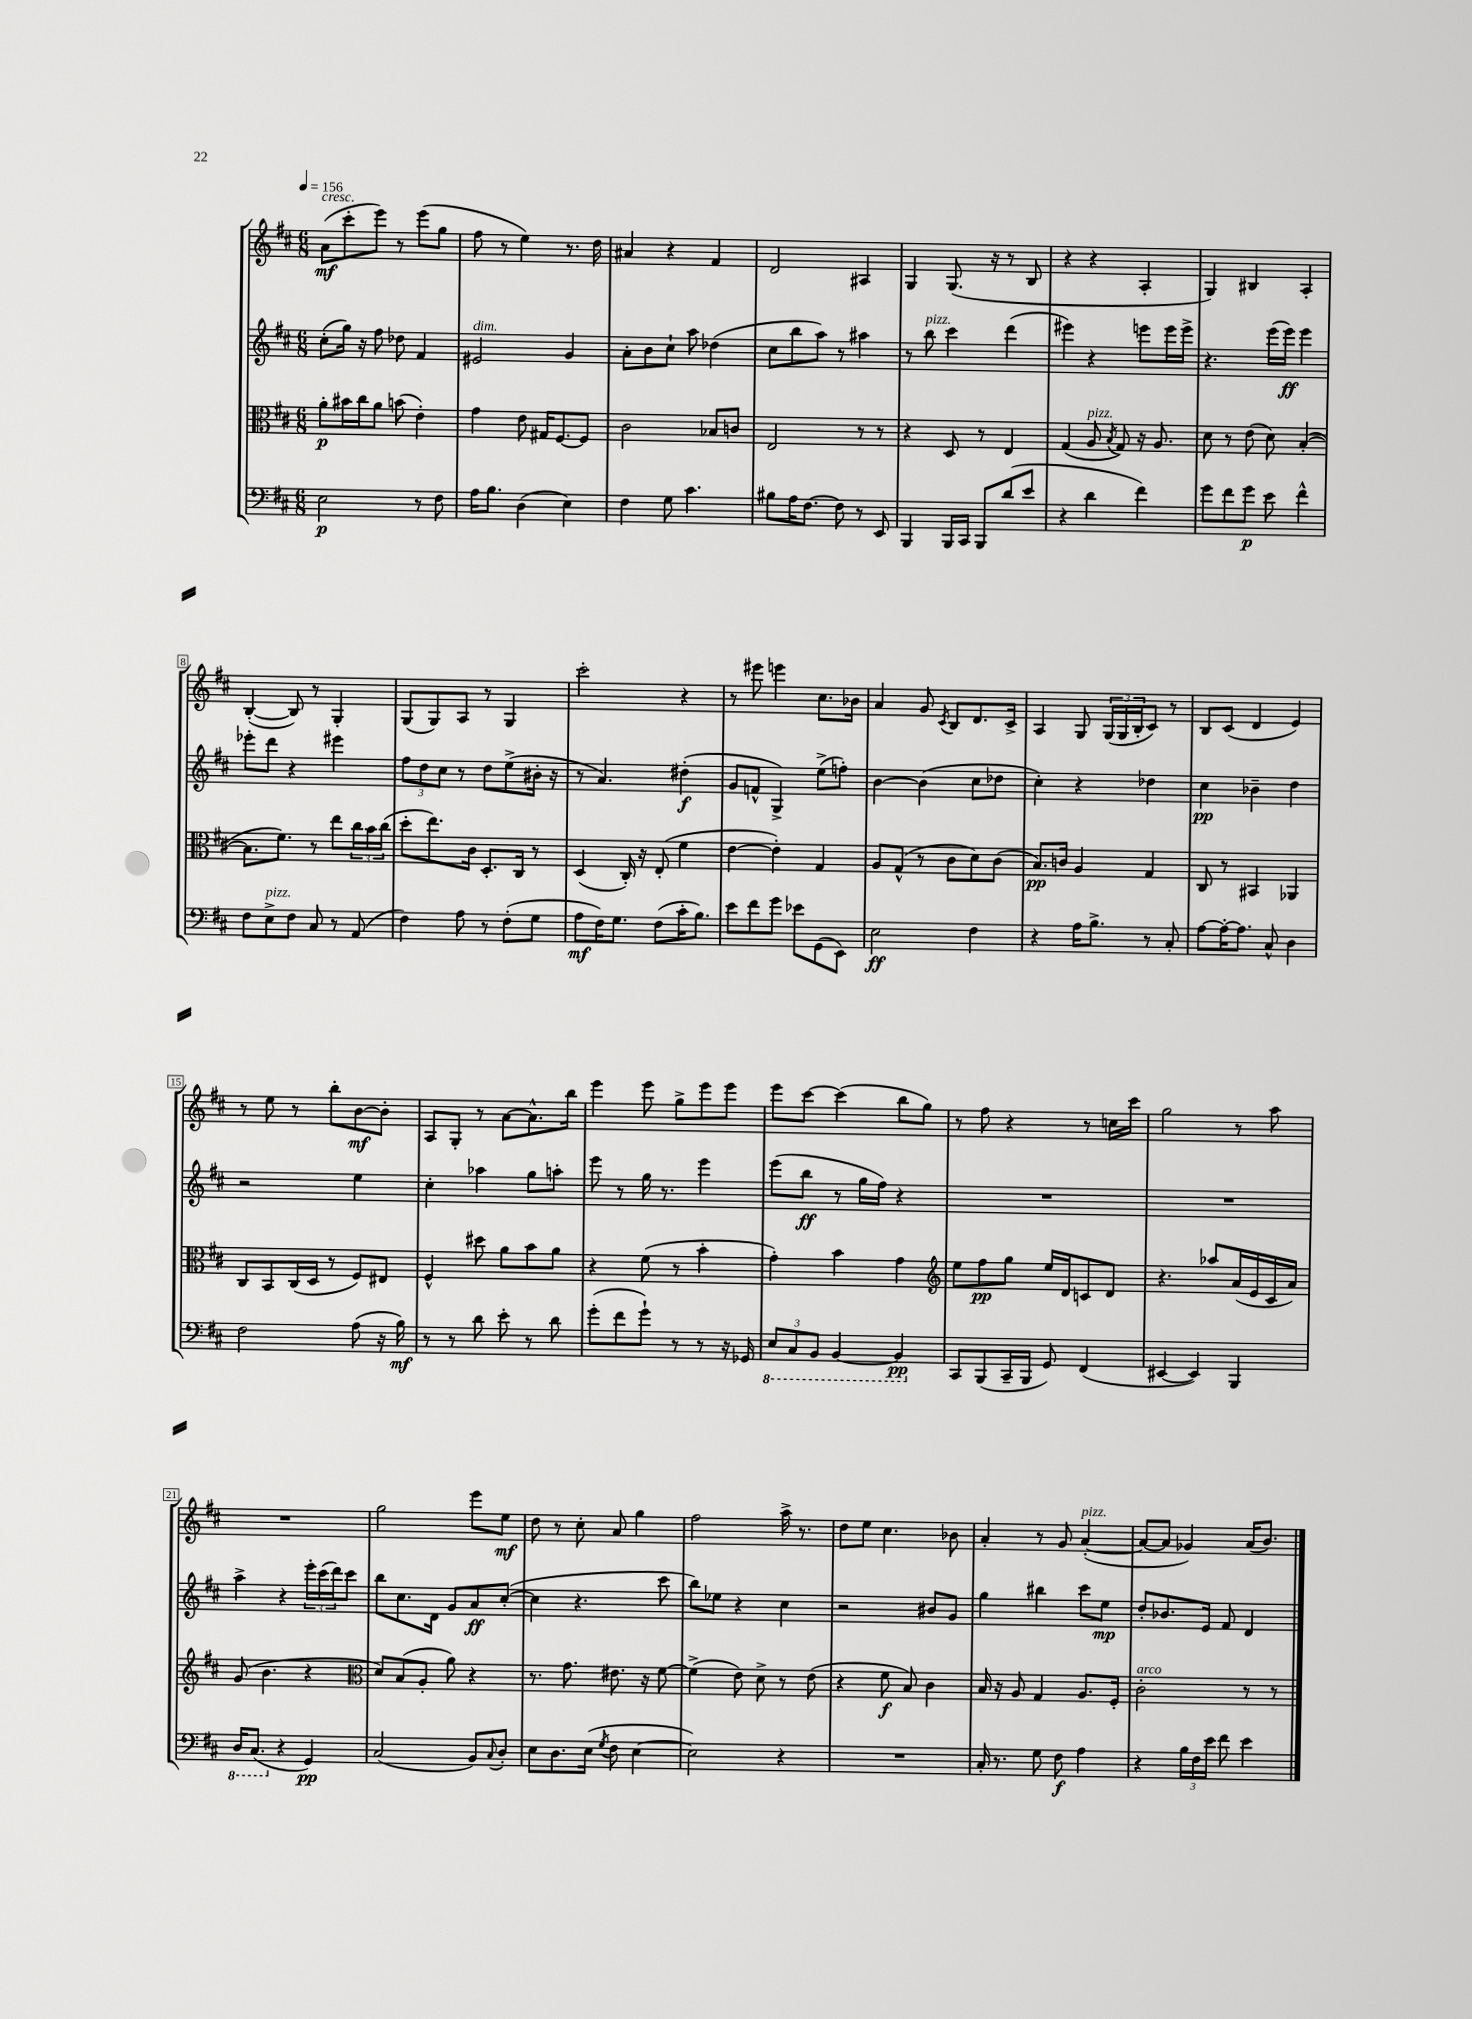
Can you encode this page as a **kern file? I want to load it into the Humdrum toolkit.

**kern	**kern	**kern	**kern
*staff4	*staff3	*staff2	*staff1
*clefF4	*clefC3	*clefG2	*clefG2
*k[f#c#]	*k[f#c#]	*k[f#c#]	*k[f#c#]
*M6/8	*M6/8	*M6/8	*M6/8
*MM156	*MM156	*MM156	*MM156
2E\	8a'\L	(8cc#'\L	(8a\L
.	16b#\L	16gg\Jk)	8ccc#'\
.	16cc#\J	16r	.
.	8a\J	8ff#\	8eee\J)
.	(8b\	8dd-\	8r
8r	4e'\)	4f#/	(8eee\L
8F#\	.	.	8gg\J
=	=	=	=
16A\LK	4g\	2e#/	8ff#\
8.B\J	.	.	.
.	.	.	8r
(4D\	8e\	.	4ee\)
.	16G#/LK	.	.
.	[8.F#/	.	.
4E\)	.	4g/	8.r
.	8F#/]J	.	.
.	.	.	16dd\
=	=	=	=
4F#\	2c#\	8a'\L	4a#/
.	.	8b\	.
8G\	.	8cc#`\J	4r
4.c#\	.	8aa\	.
.	8B-/L	(4dd-\	4f#/
.	8c/J	.	.
=	=	=	=
8B#\L	2E/	8cc#\L	2d/
16A\K	.	8bb\	.
[8.F#\J	.	.	.
.	.	8aa\J)	.
8F#\]	.	8r	.
8r	8r	4aa#\	4A#/
8EE/	8r	.	.
=	=	=	=
4BBB/	4r	8r	4G/
.	.	8bb\	.
16BBB/LL	8D/	4ccc#\	(8.G/
16CC#/JJ	.	.	.
8BBB/L	8r	.	.
.	.	.	16r
(8d/	4E/	(4ddd\	8r
8e/J	.	.	8B/
=	=	=	=
4r	(4G/	4eee#\)	4r
4d\	8A/	4r	4r
.	8qB/	.	.
.	8G/)	.	.
4f#\)	16r	8eee\L	4A'/
.	8.A/	.	.
.	.	16eee\L	.
.	.	16eee^\JJ	.
=	=	=	=
8g\L	8d\	4.r	4G/)
8f#\	8r	.	.
8g\J	(8e\	.	4B#/
8e\	8d\)	(16eee\LL	.
.	.	16eee\JJ)	.
4f#^^\	([4B'/	4eee\	4A'/
=	=	=	=
8F#\L	8.B\]L	8eee-'\L	([4B'/
8E^\	.	8ddd\J	.
.	8.f#\J)	.	.
8F#\J	.	4r	8B/])
8C#/	8r	.	8r
8r	8ee\L	4eee#\	4G'/
(8AA/	24cc#\L	.	.
.	24b\	.	.
.	(24cc#\JJ	.	.
=	=	=	=
4F#\)	8dd'\L	12ff#\L	(8G/L
.	.	12dd\	.
.	8.ee\)	.	8G/)
.	.	12cc#\J	.
8A\	.	8r	8A/J
.	16c#\Jk	.	.
8r	8.D'/L	8dd\L	8r
(8F#'\L	.	(8ee^\	4G/
.	16C#/Jk	.	.
8G\J	8r	16b#'\Jk	.
.	.	16r	.
=	=	=	=
8A\L	(4D/	8r	2ccc#'\
16F#\K)	.	4.a/)	.
8.G\J	.	.	.
.	16C#'/)	.	.
.	16r	.	.
(8F#\L	(8E'/	.	.
16c#'\K	4f#\	(4dd#'\	4r
8.B\J)	.	.	.
=	=	=	=
8e\L	[4e\	8g/L	8r
8f#\	.	8f^^/J	8eee#\
8g\J	4e'\])	4G^/)	4eee\
8e-\L	.	.	.
(8GG\	4G/	(8ee^\L	8.cc#\L
8EE\J)	.	8ff'\J)	.
.	.	.	16b-\Jk
=	=	=	=
2E\	8A/L	[4b\	4a/
.	(8G^^/J	.	.
.	8r	(4b\]	8g/
.	.	.	8qc#/
.	8c#\L	.	8B/L
4F#\	8d\)	8cc#\L	8.d/
.	(8c#\J	8dd-\J	.
.	.	.	16c#^/Jk
=	=	=	=
4r	8.B/L)	4cc#'\)	4A/
.	16c/Jk	.	.
16A\LK	4A/	4r	8G/
8.B^\J	.	.	.
.	.	.	(24G/LL
.	.	.	24G/
.	.	.	24B'/J
8r	4G/	4dd-\	8c#/J)
8C#'/	.	.	8r
=	=	=	=
[8A\L	8C#/	4cc#\	8B/L
16A'\_K	8r	.	(8c#/J
8.A\]J	.	.	.
.	4BB#/	4b-~\	4d/
8C#^^/	.	.	.
4D\	4AA-/	4dd\	4e/)
=	=	=	=
2F#\	8C#/L	2r	8r
.	8BB/	.	8ee\
.	(16C#/L	.	8r
.	16D/JJ	.	.
.	8r	.	8bb'\L
(8A\	8F#/L)	4ee\	[8b\
16r	8E#/J	.	8b'\]J
16B\)	.	.	.
=	=	=	=
8r	4F#^^/	4cc#'\	8A/L
8r	.	.	8G'/J
8d\	8dd#\	4aa-\	8r
8e'\	8a\L	.	[8a\L
8r	8b\	8gg\L	8.a^^\]
8d\	8a\J	8aa'\J	.
.	.	.	16bb\Jk
=	=	=	=
(8g'\L	4r	8eee\	4eee\
8f#\	.	8r	.
8g`\J)	(8f#\	16gg\	8eee\
.	.	8.r	.
8r	8r	.	8gg^\L
8r	4b'\	4eee\	8eee\
16r	.	.	8eee\J
16GG-/	.	.	.
=	=	=	=
12EE/L	4g'\)	(8eee\L	8eee\L
12CC#/	.	.	.
.	.	8bb\J	[8ccc#\J
12BBB/J	.	.	.
[4BBB/	4b\	8r	(4ccc#\]
.	.	16gg\LL	.
.	.	16ff#\JJ)	.
4BBB/]	4g\	4r	8bb\L
.	.	.	8gg\J)
=	=	=	=
*	*clefG2	*	*
8CC#/L	8ee\L	2.r	8r
(8BBB/	8ff#\	.	8ff#\
16CC#~/L	8gg\J	.	4r
16BBB/JJ	.	.	.
8GG/)	16ee/LL	.	.
.	16d/J	.	.
(4FF#/	8c/	.	8r
.	8d/J	.	16cc\LL
.	.	.	16ccc#\JJ
=	=	=	=
[4EE#/	4.r	2.r	2gg\
4EE#/])	.	.	.
.	8aa-/L	.	.
4BBB/	(16a/L	.	8r
.	16e/	.	.
.	16c#/	.	8aa\
.	16a/JJ)	.	.
=	=	=	=
16DD/LK	(8g/	4aa^\	2.r
(8.CC#/J	.	.	.
.	4.b\	.	.
4r	.	4r	.
4GG/)	4r	24eee'\LL	.
.	.	(24ccc#\	.
.	.	24ddd\J)	.
.	.	8ccc#\J	.
=	=	=	=
*	*clefC3	*	*
(2C#/	8d/L)	8bb\L	2gg\
.	(8B/	8.cc#\	.
.	8A'/J	.	.
.	.	16d\Jk	.
.	8a\)	8g/L	.
8BB/L)	4r	8a/	8eee\L
8qqC#/	.	.	.
8D'/J	.	([8cc#'/J	8ee\J
=	=	=	=
8E\L	8.r	4cc#\]	8dd\
8.D\	.	.	8r
.	8.g\	.	.
.	.	4.r	8cc#'\
(16E\Jk	.	.	.
8qG/	.	.	.
8F#\	8.e#\	.	8a/
[4E\	.	.	4gg\
.	16r	.	.
.	[8f#\	8ccc#\	.
=	=	=	=
2E\])	(4f#^\]	8bb\L)	2ff#\
.	.	8ee-\J	.
.	8e\)	4r	.
.	8d^\	.	.
4r	8r	4cc#\	16aa^\
.	.	.	8.r
.	(8e\	.	.
=	=	=	=
2.r	4r	2r	8dd\L
.	.	.	8ee\J
.	8f#\	.	4.cc#\
.	8B/)	.	.
.	4c#\	8b#/L	.
.	.	8g/J	8b-\
=	=	=	=
16C#'/	16B/	4gg\	4a'/
8.r	16r	.	.
.	8A/	.	.
8G\	4G/	4bb#\	8r
8F#\	.	.	8g/
4A\	8.A/L	8ccc#\L	([4a'/
.	.	8ee\J	.
.	16F#'/Jk	.	.
=	=	=	=
4r	2c#'\	8dd'/L	8a/_L
.	.	8.b-/	8a/]J
24B\LL	.	.	4g-/)
24F#\	.	.	.
.	.	16e/Jk	.
24e\JJ	.	.	.
8f#\	.	8f#/	.
4e\	8r	4d/	(16a/LK
.	.	.	8.b/J)
.	8r	.	.
==	==	==	==
*-	*-	*-	*-
